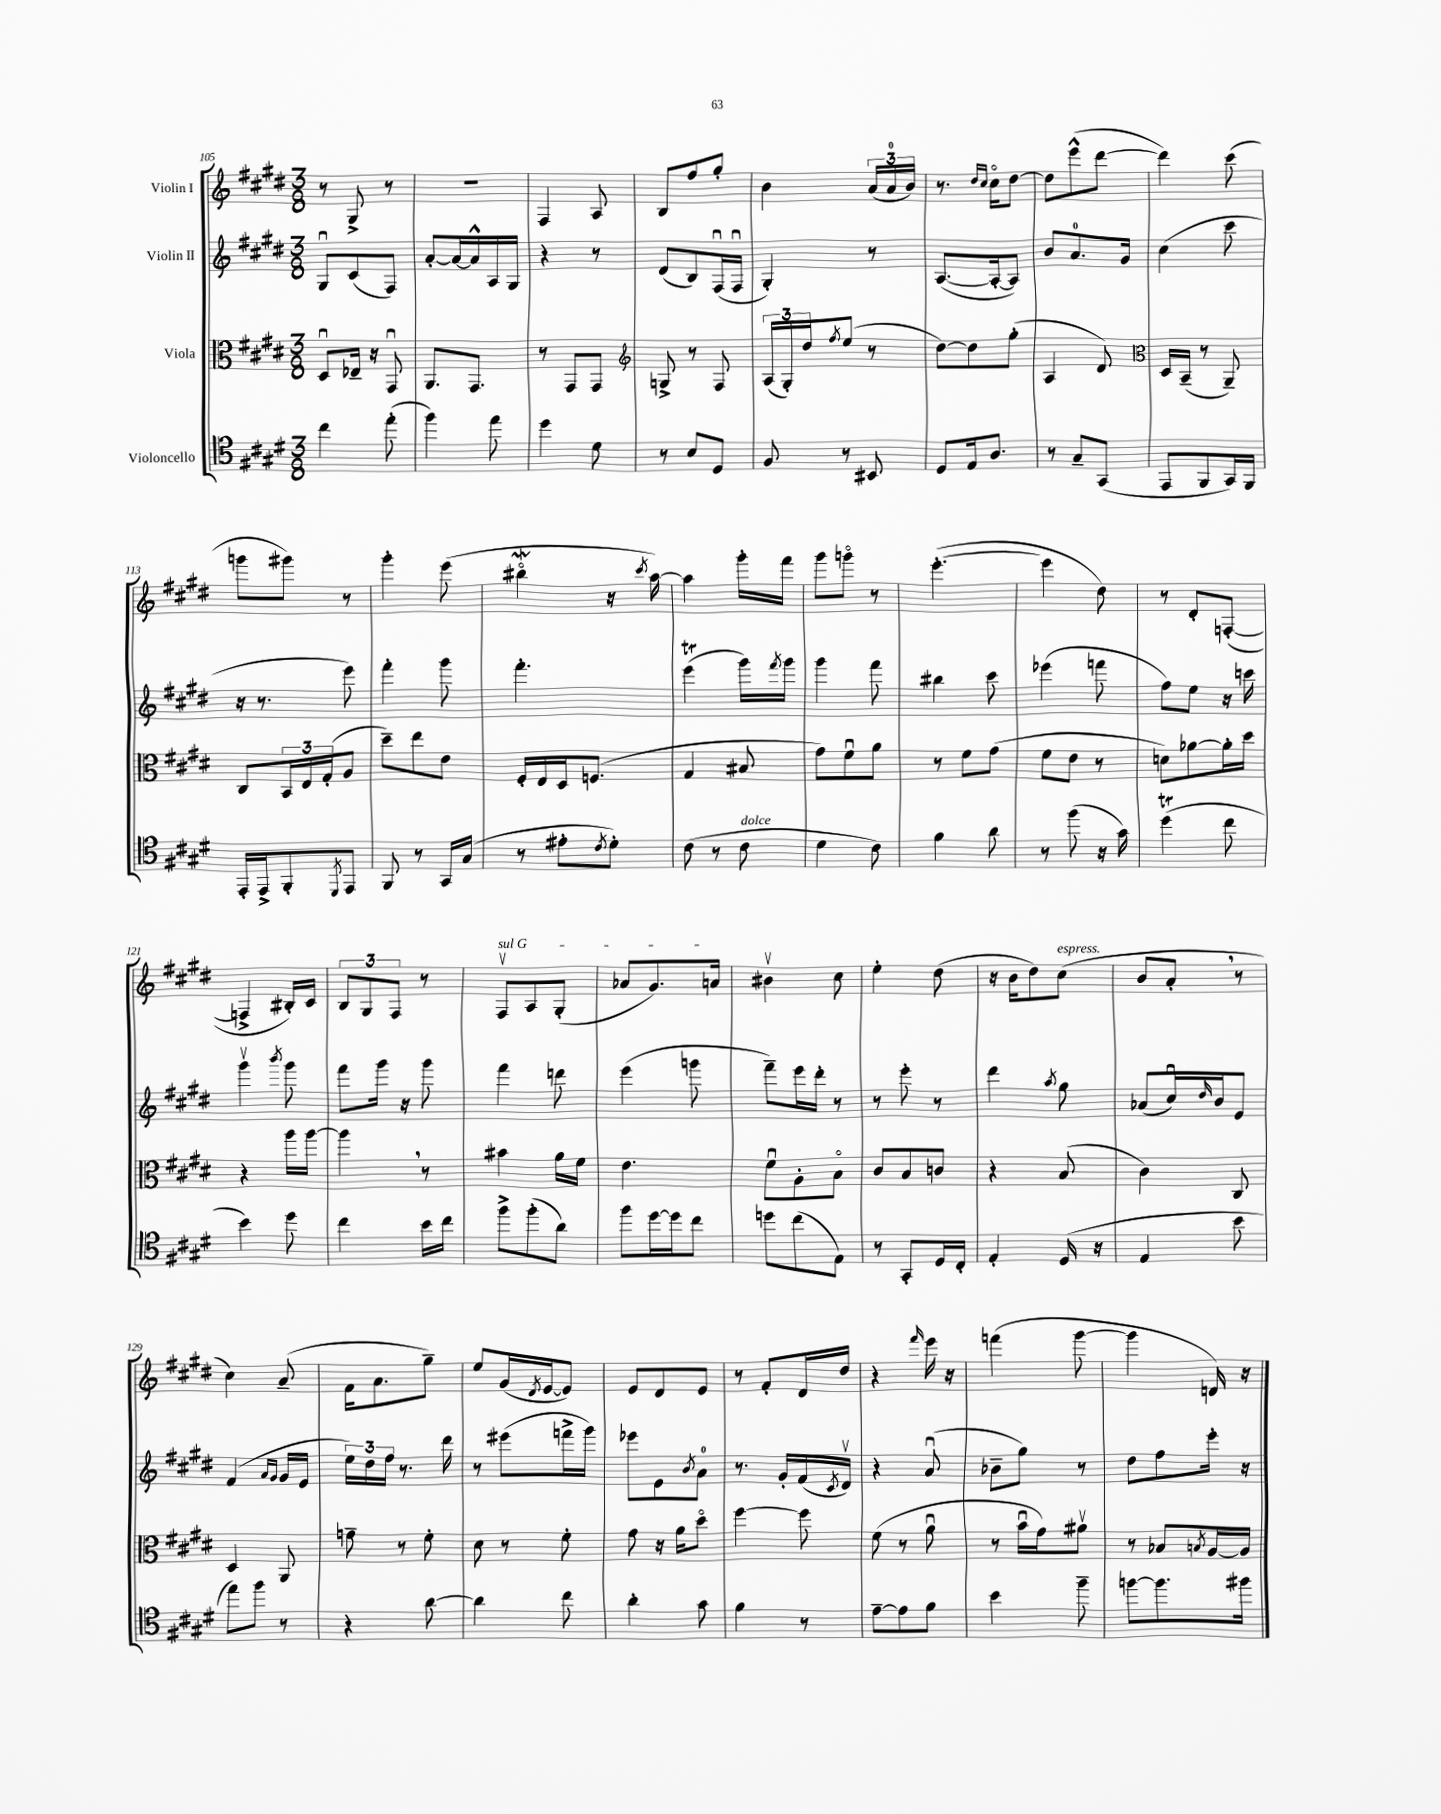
<<
\new StaffGroup <<
\new Staff = "s0" \with { instrumentName = "Violin I" } {
    \clef treble \key e \major \numericTimeSignature \time 3/8
    r8 gis8-> r8 |
    r4. |
    fis4 a8 |
    b8 fis''8 gis''8-. |
    b'4 \tuplet 3/2 { a'16( a'16-0 b'16) } |
    r8. \grace { dis''16 cis''16 } cis''16\flageolet dis''8~ |
    dis''8 e'''8-^( dis'''8~ |
    dis'''4) cis'''8( |
    g'''8 gis'''8) r8 |
    gis'''4-. e'''8( |
    bis''4\flageolet\mordent r16 \acciaccatura { cis'''8 } a''16~) |
    a''4 gis'''16-. fis'''16 |
    gis'''8 g'''8\flageolet r8 |
    e'''4.~-.( |
    e'''4 dis''8) |
    r8 dis'8-. f8~-.( |
    f4-> bis16-.) cis'16 |
    \tuplet 3/2 { b8 gis8 fis8 } r8 |
    \once \override TextSpanner.bound-details.left.text = \markup { \italic "sul G" } fis8\upbow\startTextSpan a8 gis8-.( |
    aes'8 gis'8.) a'16\stopTextSpan |
    bis'4\upbow cis''8 |
    e''4-. dis''8( |
    r16 b'16 dis''8) cis''8^\markup { \italic "espress." }( |
    b'8 a'8-. \breathe r8 |
    cis''4) a'8--( |
    fis'16 a'8. gis''8--) |
    e''8 gis'16( \acciaccatura { dis'8 } e'16~ e'8) |
    e'8 dis'8 e'8 |
    r8 fis'8-. dis'16 dis''16 |
    r4 \grace { fis'''16 } e'''16 r16 |
    f'''4( gis'''8~ |
    gis'''4 d'16) r16 \bar "|." |
}
\new Staff = "s1" \with { instrumentName = "Violin II" } {
    \clef treble \key e \major \numericTimeSignature \time 3/8
    gis8\downbow cis'8( fis8) |
    a'8~-. a'16~ a'16-^ a16 gis16 |
    r4 r8 |
    dis'8( b8) fis16\downbow( fis16\downbow |
    gis4-.) r8 |
    a8.~( a16~-. a8) |
    b'8 a'8.-0 gis'16 |
    cis''4( cis'''8 |
    r16 r8. e'''8) |
    fis'''4-. gis'''8 |
    fis'''4.-. |
    e'''4\trill( gis'''16) \acciaccatura { fis'''8 } gis'''16 |
    gis'''4 fis'''8 |
    bis''4 cis'''8 |
    ees'''4( f'''8 |
    fis''8) e''8 r16 c'''16 |
    gis'''4\upbow \acciaccatura { b'''8 } gis'''8 |
    fis'''8 gis'''16 r16 gis'''8 |
    fis'''4 d'''8 |
    e'''4( g'''8 |
    fis'''8--) e'''16 dis'''16-. r8 |
    r8 e'''8-. r8 |
    dis'''4 \acciaccatura { a''8 } gis''8 |
    aes'8( cis''16\downbow) \grace { dis''16 } b'16 e'8 |
    fis'4( \grace { a'16 gis'16 } gis'16 e'16 |
    \tuplet 3/2 { e''16) dis''16 fis''16 } r8. dis'''16 |
    r8 eis'''8( f'''16-> gis'''16) |
    ees'''8 e'8 \acciaccatura { b'8 } a'8-0 |
    r8. gis'16-. fis'16( \acciaccatura { cis'8 } dis'16\upbow) |
    r4 a'8\downbow( |
    bes'8-- gis''8) r8 |
    dis''8 fis''8 e'''16-. r16 \bar "|." |
}
\new Staff = "s2" \with { instrumentName = "Viola" } {
    \clef alto \key e \major \numericTimeSignature \time 3/8
    dis8\downbow ees16-- r16 gis,8\downbow |
    a,8. gis,8. |
    r8 gis,8 gis,8 |
    \clef treble g8-> r8 fis8 |
    \tuplet 3/2 { a16( gis16-.) dis''16 } \acciaccatura { fis''8 } e''8( r8 |
    dis''8~) dis''8 gis''8-.( |
    a4 dis'8) |
    \clef alto dis16 b,16--( r8 a,8--) |
    cis8 \tuplet 3/2 { b,16 e16 gis16-.( } a8 |
    dis''8--) e''8 e'8 |
    fis16-. e16 dis16 f8.( |
    gis4 bis8 |
    gis'8) fis'8\downbow a'8 |
    r8 fis'8 gis'8( |
    fis'8 e'8 r8 |
    d'8) aes'8~ aes'16-. dis''16 |
    r4 a''16 a''16~ |
    a''4 \breathe r8 |
    bis'4 a'16 fis'16 |
    e'4. |
    fis'8\downbow a8-. b8\flageolet |
    cis'8 b8 c'8 |
    r4 b8( |
    cis'4) cis8 |
    dis4 a,8 |
    g'8-- r8 fis'8-. |
    dis'8 r8 fis'8-. |
    gis'8 r16 a'16 dis''8\flageolet |
    fis''4~ fis''8 |
    fis'8( r8 a'8\downbow |
    r8 b'16\downbow gis'16) ais'8\upbow |
    r8 bes8 \acciaccatura { b8 } a16~ a16 \bar "|." |
}
\new Staff = "s3" \with { instrumentName = "Violoncello" } {
    \clef tenor \key e \major \numericTimeSignature \time 3/8
    cis''4 e''8-.( |
    fis''4) e''8 |
    dis''4 dis'8 |
    r8 b8 dis8 |
    fis8 r8 bis,8 |
    dis8 e16 a8. |
    r8 gis8-- gis,8( |
    e,8 fis,8 gis,16) fis,16 |
    e,16-. e,16-> fis,8-. \acciaccatura { dis,8 } e,8 |
    fis,8 r8 gis,16 gis16( |
    r8 eis'8-. \acciaccatura { cis'8 } dis'8-.) |
    cis'8( r8 cis'8^\markup { \italic "dolce" } |
    dis'4 cis'8) |
    fis'4 a'8 |
    r8 fis''8( r16 gis'16) |
    dis''4\trill( cis''8 |
    b'4) dis''8 |
    cis''4 b'16 cis''16 |
    fis''8-> fis''8-.( a'8) |
    fis''8 dis''16~ dis''16 cis''8 |
    d''8 cis''8( e8) |
    r8 gis,8-. dis16 cis16-. |
    e4-. dis16( r16 |
    e4 b'8 |
    e''8) fis''8 r8 |
    r4 a'8~ |
    a'4 cis''8 |
    a'4-. gis'8 |
    fis'4 r8 |
    e'8~-- e'8 fis'8 |
    b'4 fis''8-- |
    f''8~ f''8. fis''16 \bar "|." |
}
>>
>>
\layout { \context { \Score currentBarNumber = #105 } }
